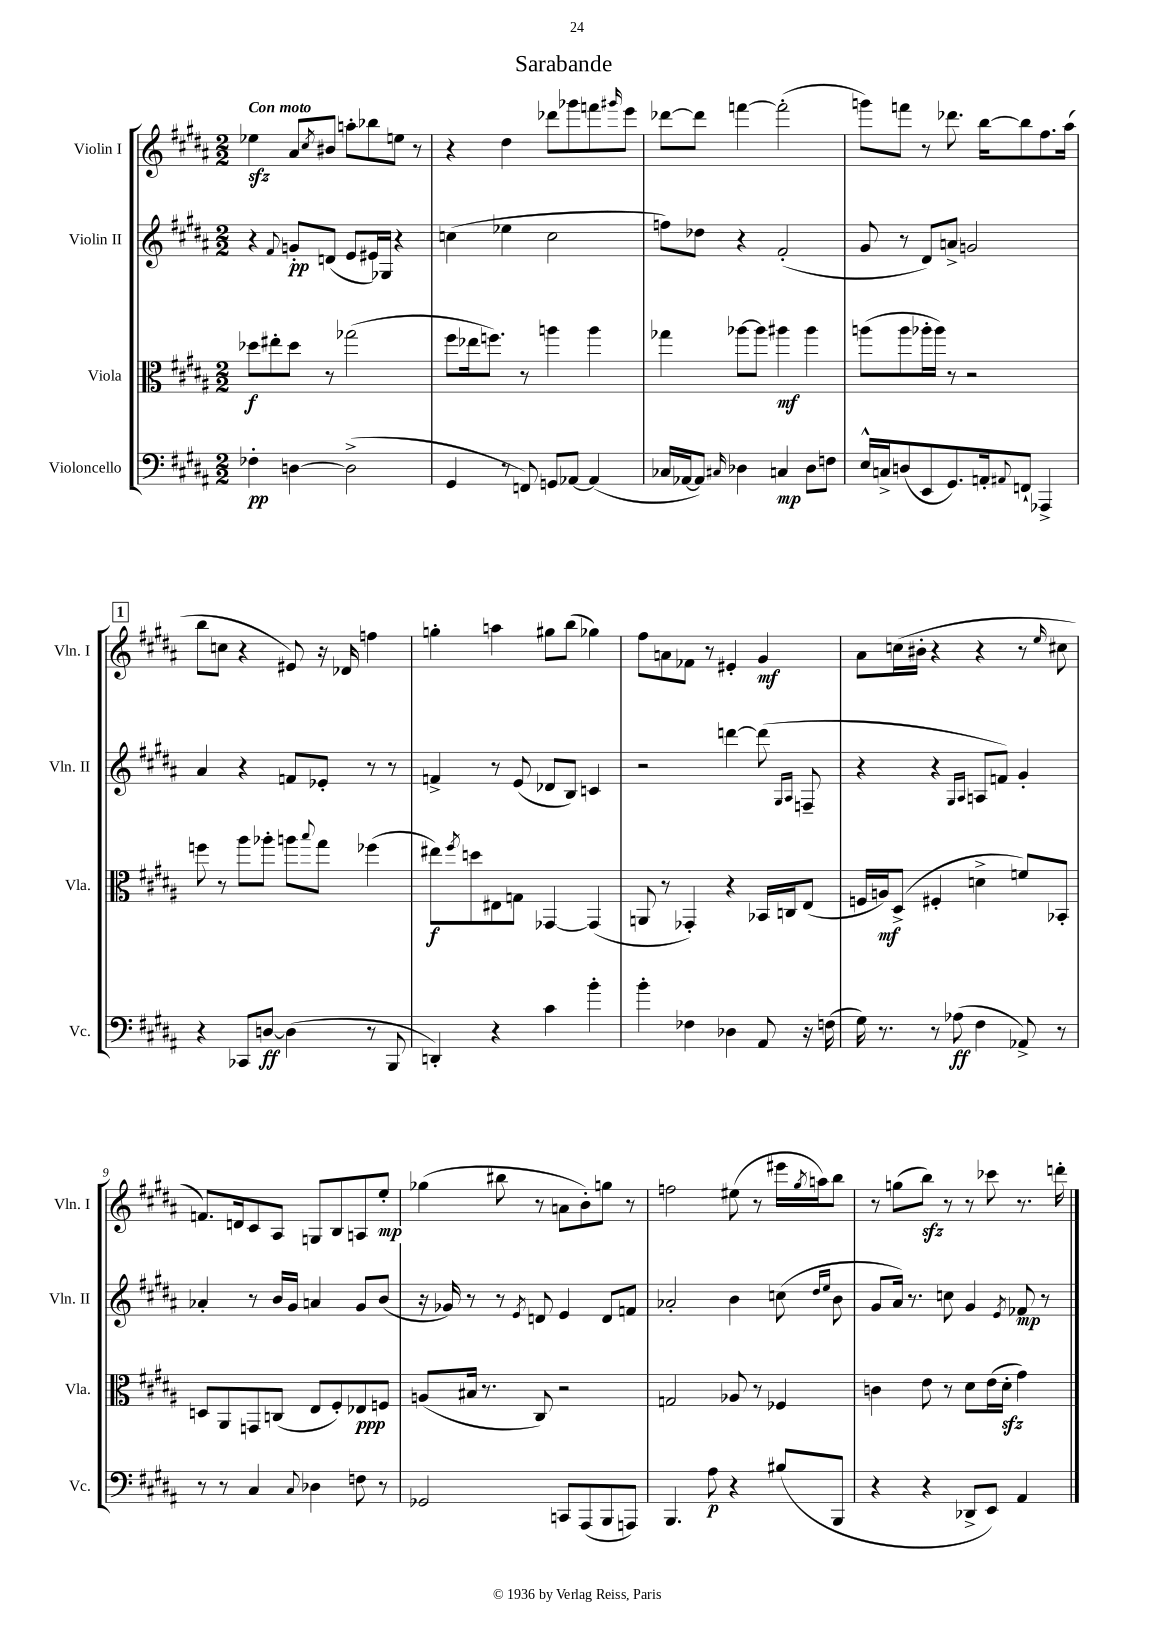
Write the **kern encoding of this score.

**kern	**dynam	**kern	**dynam	**kern	**dynam	**kern	**dynam
*part4	*part4	*part3	*part3	*part2	*part2	*part1	*part1
*staff4	*staff4	*staff3	*staff3	*staff2	*staff2	*staff1	*staff1
*I"Violoncello	*	*I"Viola	*	*I"Violin II	*	*I"Violin I	*
*I'Vc.	*	*I'Vla.	*	*I'Vln. II	*	*I'Vln. I	*
*clefF4	*	*clefC3	*	*clefG2	*	*clefG2	*
*k[f#c#g#d#a#]	*	*k[f#c#g#d#a#]	*	*k[f#c#g#d#a#]	*	*k[f#c#g#d#a#]	*
*M2/2	*	*M2/2	*	*M2/2	*	*M2/2	*
=1	=1	=1	=1	=1	=1	=1	=1
!	!	!	!	!	!	!LO:TX:a:B:t=Con moto	!
4F-X'\	pp	8dd-X\L	f	4r	.	4ee-Xzz\	.
.	.	8ee#X'\	.	.	.	.	.
.	.	.	.	8qqf#/	.	.	.
[4Dn\	.	8dd-\J	.	8gn'/L	pp	8a#/L	.
.	.	.	.	.	.	8qcc#/	.
.	.	8r	.	(8dn/J	.	8b#X/J	.
(2D^\]	.	(2gg-X\	.	8e/L	.	8aan'\L	.
.	.	.	.	16e#X/L)	.	8bb-X\	.
.	.	.	.	16G-X/JJ	.	.	.
.	.	.	.	4r	.	8een\J	.
.	.	.	.	.	.	8r	.
=2	=2	=2	=2	=2	=2	=2	=2
4GG#/	.	8ff#\L	.	(4ccn\	.	4r	.
.	.	16ee-X\k	.	.	.	.	.
.	.	8.ffn\J)	.	.	.	.	.
8r	.	.	.	4ee-X\	.	4dd#\	.
8FFn/)	.	8r	.	.	.	.	.
8GGn/L	.	4aan\	.	2cc\	.	8ddd-X\L	.
[8AA-X/J	.	.	.	.	.	8ggg-X\	.
(4AA-/]	.	4aa\	.	.	.	8fffn\	.
.	.	.	.	.	.	16qqggg#X/	.
.	.	.	.	.	.	8eee\J	.
=3	=3	=3	=3	=3	=3	=3	=3
16C-X/LL	.	4gg-X\	.	8ffn\L)	.	[8ddd-X\L	.
[16AA-X/J	.	.	.	.	.	.	.
8AA-/J])	.	.	.	8dd-X\J	.	8ddd-\J]	.
16qqC#X/	.	.	.	.	.	.	.
4D-X\	.	[8aa-X\L	.	4r	.	[4fffn\	.
.	.	8aa-\J]	.	.	.	.	.
4Cn/	mp	4aa#X\	mf	(2f#'/	.	(2fff'\]	.
8D-\L	.	4aa#\	.	.	.	.	.
8Fn\J	.	.	.	.	.	.	.
=4	=4	=4	=4	=4	=4	=4	=4
16E^^/LL	.	(8aan\L	.	8g#/	.	8gggn\L)	.
16Cn^/J	.	.	.	.	.	.	.
(8Dn/	.	8aa\	.	8r	.	8fffn\J	.
8EE/	.	16aa-X'\L	.	8d#/L)	.	8r	.
.	.	16aa-\JJ)	.	.	.	.	.
8.GG#/)	.	8r	.	8an^/J	.	8.ddd-X\	.
.	.	2r	.	2gn/	.	.	.
16AAn'/k	.	.	.	.	.	[16bb\KL	.
8qqAA#X/	.	.	.	.	.	.	.
8FFn`/J	.	.	.	.	.	8bb\]	.
4AAA-X^/	.	.	.	.	.	8.ff#\	.
.	.	.	.	.	.	(16aa#\Jk	.
!!LO:LB:g=z
!!LO:REH:place=s1:t=1
=5	=5	=5	=5	=5	=5	=5	=5
4r	.	8ffn\	.	4a#/	.	8bb\L	.
.	.	8r	.	.	.	8ccn\J	.
8CC-X/L	.	8aa#\L	.	4r	.	4r	.
[8Dn/J	ff	8aa-X'\J	.	.	.	.	.
(4D\]	.	8aan\L	.	8fn/L	.	8e#X/)	.
.	.	8qqbb/	.	.	.	.	.
.	.	8gg#\J	.	8e-X'/J	.	16r	.
.	.	.	.	.	.	16d-X/	.
8r	.	(4ff-X\	.	8r	.	4ffn\	.
8BBB/	.	.	.	8r	.	.	.
=6	=6	=6	=6	=6	=6	=6	=6
4DDn'/)	.	8ee#X\L)	f	4fn^/	.	4ggn'\	.
.	.	8qff#/	.	.	.	.	.
.	.	8ddn\	.	.	.	.	.
4r	.	8E#X\	.	8r	.	4aan\	.
.	.	8Gn\J	.	(8e/	.	.	.
4c#\	.	[4GG-X/	.	8d-X/L	.	8gg#X\L	.
.	.	.	.	8B/J)	.	(8bb\J	.
4b'\	.	(4GG-/]	.	4cn/	.	4gg-X\)	.
=7	=7	=7	=7	=7	=7	=7	=7
4b'\	.	8AAn/	.	2r	.	8ff#\L	.
.	.	8r	.	.	.	8an\	.
4F-X\	.	4GG-X'/)	.	.	.	8f-X\J	.
.	.	.	.	.	.	8r	.
4D-X\	.	4r	.	[4dddn\	.	4e#X'/	.
8AA#/	.	16BB-X/LL	.	(8ddd\]	.	4g#/	mf
.	.	16Cn/J	.	.	.	.	.
.	.	.	.	16qqG#/LL	.	.	.
.	.	.	.	16qqA#/JJ	.	.	.
16r	.	(8E/J	.	8Fn~/	.	.	.
(16Fn\	.	.	.	.	.	.	.
=8	=8	=8	=8	=8	=8	=8	=8
16G#\)	.	16Fn/LL	.	4r	.	8a#\L	.
8.r	.	16An/J)	mf	.	.	.	.
.	.	(8D#^/J	.	.	.	(16ccn\L	.
.	.	.	.	.	.	16b#X'\JJ	.
8r	.	4F#X'/	.	4r	.	4r	.
(8A-X\	ff	.	.	.	.	.	.
.	.	.	.	16qqG#/LL	.	.	.
.	.	.	.	16qqA#/JJ	.	.	.
4F#\	.	4dn^\	.	8An/L	.	4r	.
.	.	.	.	8fn/J)	.	.	.
8AA-X^/)	.	8fn/L)	.	4g#'/	.	8r	.
.	.	.	.	.	.	16qqee/	.
8r	.	8BB-X'/J	.	.	.	8cc#X\	.
!!LO:LB:g=z
=9	=9	=9	=9	=9	=9	=9	=9
8r	.	8Dn/L	.	4a-X'/	.	8.fn/L)	.
8r	.	8AA#/	.	.	.	.	.
.	.	.	.	.	.	16dn/k	.
4C#/	.	8GGn/	.	8r	.	8c#/	.
.	.	(8Cn/J	.	16b/LL	.	8A#/J	.
.	.	.	.	16g#/JJ	.	.	.
8qqC#/	.	.	.	.	.	.	.
4D-X\	.	8E/L	.	4an/	.	8Gn/L	.
.	.	8F#'/)	.	.	.	8B/	.
8Fn\	.	8E-X/	ppp	8g#/L	.	8An/	.
8r	.	8Fn/J	.	(8b/J	.	8ee'/J	mp
=10	=10	=10	=10	=10	=10	=10	=10
2GG-X/	.	(8An/L	.	16r	.	(4gg-X\	.
.	.	.	.	16g-X/)	.	.	.
.	.	16B#X/Jk	.	8r	.	.	.
.	.	8.r	.	.	.	.	.
.	.	.	.	8r	.	8bb#X\	.
.	.	.	.	8qe/	.	.	.
.	.	8C#/)	.	8dn/	.	8r	.
8CCn/L	.	2r	.	4e/	.	8an\L	.
(8AAA#/	.	.	.	.	.	8b'\)	.
8BBB/	.	.	.	8d/L	.	8ggn\J	.
8AAAn/J)	.	.	.	8fn/J	.	8r	.
=11	=11	=11	=11	=11	=11	=11	=11
4.BBB/	.	2Gn/	.	2a-X'/	.	2ffn\	.
8A#\	p	.	.	.	.	.	.
4r	.	8A-X/	.	4b\	.	(8ee#X\	.
.	.	8r	.	.	.	8r	.
(8B#X/L	.	4F-X/	.	(8ccn\	.	16eee#X\LL	.
.	.	.	.	.	.	8qgg#/	.
.	.	.	.	.	.	16aan\J)	.
.	.	.	.	16qqdd#/LL	.	.	.
.	.	.	.	16qqee/JJ	.	.	.
8BBB/J	.	.	.	8b\	.	8bb\J	.
=12	=12	=12	=12	=12	=12	=12	=12
4r	.	4cn\	.	8g#/L	.	8r	.
.	.	.	.	16a#/Jk)	.	(8ggn\L	.
.	.	.	.	8.r	.	.	.
4r	.	8e\	.	.	.	8bbzz\J)	.
.	.	8r	.	8ccn\	.	8r	.
8DD-X^/L	.	8d#\L	.	4g#/	.	8r	.
8EE/J)	.	(16e\L	.	.	.	8ccc-X\	.
.	.	16d#zz'\JJ	.	.	.	.	.
.	.	.	.	8qe/	.	.	.
4AA#/	.	4g#\)	.	8f-X/	mp	8.r	.
.	.	.	.	8r	.	.	.
.	.	.	.	.	.	16dddn'\	.
==	==	==	==	==	==	==	==
*-	*-	*-	*-	*-	*-	*-	*-
